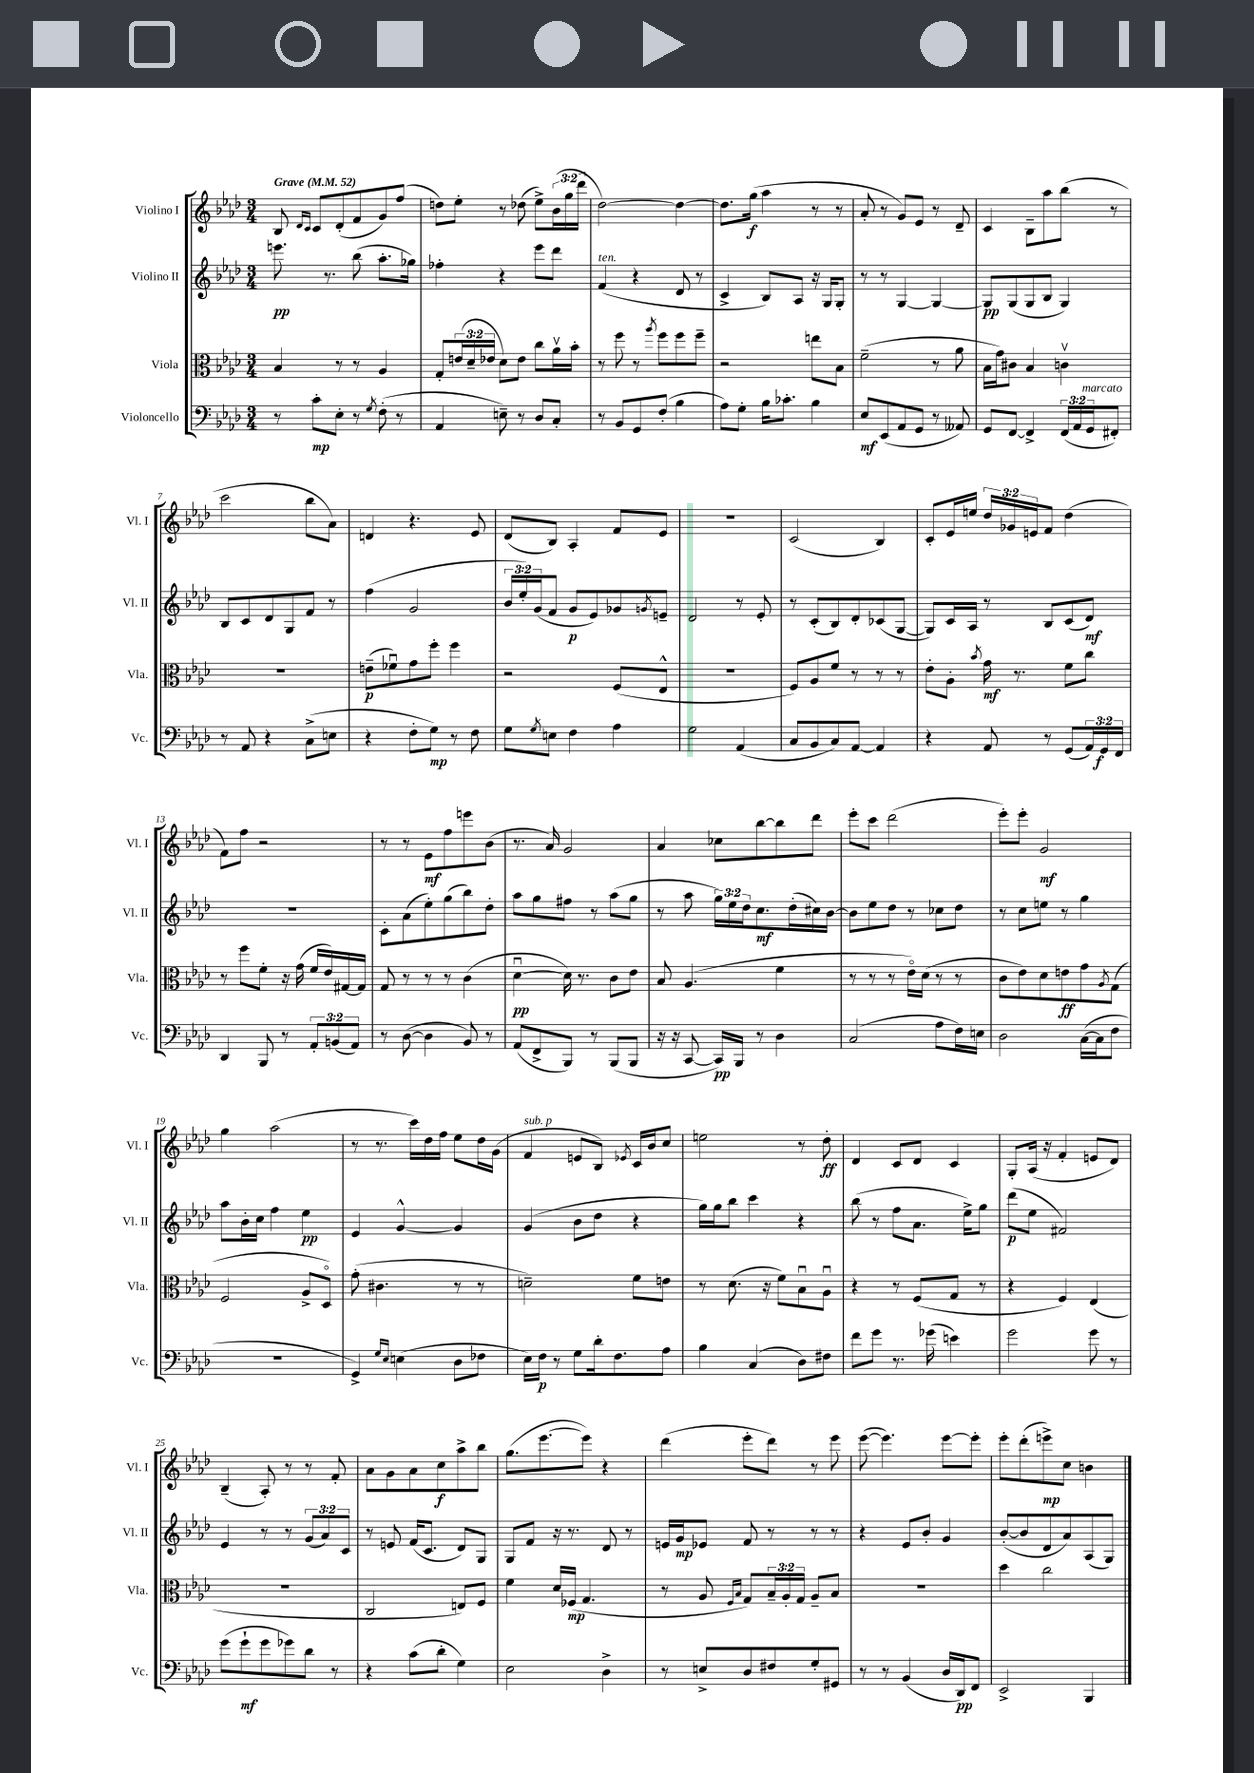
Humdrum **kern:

**kern	**kern	**kern	**kern
*staff4	*staff3	*staff2	*staff1
*clefF4	*clefC3	*clefG2	*clefG2
*k[b-e-a-d-]	*k[b-e-a-d-]	*k[b-e-a-d-]	*k[b-e-a-d-]
*M3/4	*M3/4	*M3/4	*M3/4
*MM52	*MM52	*MM52	*MM52
8r	4B-	8.eee	8B-
.	.	.	16qqd-
.	.	.	16qqc
8c'	.	.	8c
.	.	8.r	.
8E-'	8r	.	(8d-'
8r	8r	(8bb-	8f
8qG	.	.	.
(8F'	4A-	8.aa-'	8g)
8r	.	.	(8ff
.	.	16gg-)	.
=	=	=	=
4AA-	8G'	4ff-'	8dd)
.	(24e	.	8ee-'
.	24d-~	.	.
.	24e-	.	.
8E~)	8d-)	4r	8r
8r	8e-	.	(8dd-
8D-	8cc	8eee-	8ee-^)
8C'	16a-v	8ddd-	(24b-
.	.	.	24gg
.	16b-'	.	.
.	.	.	24ddd-
=	=	=	=
8r	8r	(4f	[2dd-)
8BB-	8ff	.	.
8GG	8r	4r	.
.	8qaa-	.	.
(8F'	8ff	.	.
4B-	8ff	8d-	4dd-_
.	8ff~	8r	.
=	=	=	=
8A-)	2r	4c^	8.dd-]
8G'	.	.	.
.	.	.	(16gg
16B-	.	8B-)	4aa-
8.c-'	.	.	.
.	.	8A-	.
4B-	8ee	16r	8r
.	.	16G	.
.	8B-	8G'	8r
=	=	=	=
8E-	(2f~	8r	8a-'
(8EE-	.	8r	8r
8AA-	.	[4G	8g)
8GG	.	.	8e-
8r	8r	4G_	8r
8AA--)	8a-	.	8d-~
=	=	=	=
8GG	16B-	8G]	4c
.	16g)	.	.
[8FF	8c#	(8G	.
4FF^]	4B-	8G	8B-~
.	.	8B-	8aa-
(24FF	4cv	4G)	(8bb-
24AA-	.	.	.
24GG	.	.	.
8FF#')	.	.	8r
=	=	=	=
8r	2.r	8B-	2ccc
8AA-	.	8c	.
4r	.	8d-	.
.	.	8G	.
(8C^	.	8f	8bb-
8E	.	8r	8a-)
=	=	=	=
4r	(8e~	(4ff	4d
.	8f-u)	.	.
8F'	8g	2g	4.r
8G)	8ff'	.	.
8r	4ff	.	.
8F	.	.	8e-
=	=	=	=
8G	2r	24b-	(8d-
.	.	24ee-')	.
.	.	(24g	.
8qG	.	.	.
8E	.	8f	8B-)
4F	.	8g	4A-'
.	.	8e-)	.
4A-	(8F	8g-	8f
.	.	8qg	.
.	8E-^^	8e~	8e-
=	=	=	=
2G	2.r	2d-	2.r
(4AA-	.	8r	.
.	.	8e-'	.
=	=	=	=
8C	8F)	8r	(2c
8BB-	8A-	(8c'	.
8C)	8f	8B-)	.
[8AA-	8r	8d-'	.
4AA-]	8r	(8c-	4B-)
.	8r	[8G	.
=	=	=	=
4r	8e-'	8G])	8c'
.	8A-'	16c	16e-
.	.	16A-	16ee
.	8qb-	.	.
8AA-	16g	8r	24dd-
.	.	.	24g-
.	8.r	.	.
.	.	.	24e
8r	.	8B-	8f
(8GG	8f	(8c	(4dd-
24AA-)	8cc	8d-)	.
24GG	.	.	.
24FF	.	.	.
=	=	=	=
4DD-	8r	2.r	8f)
.	8ff	.	8ff
8BBB-	8f'	.	2r
8r	16r	.	.
.	(16g	.	.
12AA-'	16f	.	.
.	16e-)	.	.
(12BB	.	.	.
.	[16G#	.	.
12AA-)	.	.	.
.	16G#]	.	.
=	=	=	=
8r	8G	8c'	8r
([8D-	8r	(8a-	8r
4D-]	8r	8ee-')	8e-
.	8r	(8gg	8ff
8BB-)	(4c	8bb-)	8eee
8r	.	8dd-'	(8b-
=	=	=	=
(8AA-	[4d-u	8aa-	8.r
8FF^	.	8gg	.
.	.	.	16a-)
8BBB-)	16d-])	8ff#	2g
.	8.r	.	.
8r	.	8r	.
(8BBB-	8c	(8aa-	.
8BBB-	8e-	8gg	.
=	=	=	=
16r	8B-	8r	4a-
16r	.	.	.
[8CC	(4.A-	8aa-	.
16CC])	.	24gg)	8cc-
.	.	24ee-	.
16BBB-	.	.	.
.	.	24dd-	.
8r	.	8.cc	[8bb-
4D-	4f	.	8bb-]
.	.	(16dd-'	.
.	.	16cc#)	8ddd-
.	.	[16b-	.
=	=	=	=
(2C	8r	8b-]	8eee-'
.	8r	8ee-	8ccc
.	8r	8dd-	(2ddd-
.	16e-o)	8r	.
.	(16d-	.	.
8A-	8r	8cc-	.
16F)	8r	8dd-	.
16E	.	.	.
=	=	=	=
2D-	8c	8r	8eee-')
.	8e-)	8cc	8eee-'
.	8d-	8ee	2g
.	8e	8r	.
([16C	8g	4gg	.
16C]	.	.	.
.	8qA-	.	.
8F	(8G	.	.
=	=	=	=
2.r	2F	8aa-	4gg
.	.	16b-'	.
.	.	16cc	.
.	.	4ff	(2aa-
.	8A-^	4ee-	.
.	8D-o)	.	.
=	=	=	=
4GG^)	(8g'	4e-	8r
.	4.c#	.	8.r
16qqG	.	.	.
16qqE-	.	.	.
(4E	.	[4g^^	.
.	.	.	16ccc)
.	.	.	16dd-
.	.	.	16ff
8D-	8r	4g]	8ee-
8F-	8r	.	16dd-
.	.	.	(16g
=	=	=	=
16E-)	2d~)	(4g	4f
16F	.	.	.
8r	.	.	.
8G	.	8b-	8e
16d-'	.	8dd-	8B-)
8.F	.	.	.
.	.	.	8qe-
.	8f	4r	16c
.	.	.	16b-
8A-	8e	.	8cc
=	=	=	=
4B-	8r	16gg)	2ee
.	.	16gg	.
.	(8.d-	8bb-	.
(4C	.	4ccc	.
.	16r	.	.
.	8f)	.	.
8D-)	8B-u	4r	8r
8F#	8A-u	.	8dd-'
=	=	=	=
8f	4r	(8bb-	4d-
8g	.	8r	.
8.r	8r	8ff	8c
.	(8F	8.a-	8d-
(16g-	.	.	.
4e)	8G	.	4c
.	.	16ee-^)	.
.	8r	8gg	.
=	=	=	=
2g	4r	(8ddd-	8G'
.	.	8ee-	(16A-
.	.	.	16r
.	4F)	2f#)	4f'
8g	(4E-	.	8e
8r	.	.	8d-)
=	=	=	=
(8g	2.r	4e-	(4B-~
8g`	.	.	.
8g	.	8r	8A-')
8g-)	.	8r	8r
8d-	.	(12g	8r
.	.	12a-)	.
8r	.	.	8f'
.	.	12c	.
=	=	=	=
4r	2C	8r	8a-
.	.	8e	8g
(8c	.	(16f	8a-
.	.	8.c	.
8d-'	.	.	8cc
4G)	8E)	8d-)	8aa-^
.	8F	8G	8bb-
=	=	=	=
2E-	4f	8G	(8.gg
.	.	8f	.
.	.	.	[8.eee-
.	16d-	16r	.
.	(16F-	8.r	.
.	4.G	.	8eee-])
4D-^	.	8d-	4r
.	.	8r	.
=	=	=	=
8r	8r	16e	(4ddd-
.	.	16g	.
8E^	8A-	8e-	.
.	16qqF	.	.
.	16qqB-	.	.
8D-	8G)	8f	8eee-'
8F#	24B-~	8r	8ddd-)
.	24A-'	.	.
.	24G	.	.
8G'	8A-~	8r	8r
8GG#	8B-	8r	8eee-
=	=	=	=
8r	2.r	4r	([8eee-
8r	.	.	4.eee-])
(4BB-	.	8e-	.
.	.	8b-'	.
16D-	.	4g	[8eee-
16DD-)	.	.	.
8FF	.	.	8eee-']
=	=	=	=
2EE-^	4dd-	([8b-'	8eee-'
.	.	8b-]	(8ddd-'
.	2cc	8d-	8eee^)
.	.	8a-)	8cc
4BBB-	.	(8A-	4b
.	.	8G)	.
==	==	==	==
*-	*-	*-	*-
